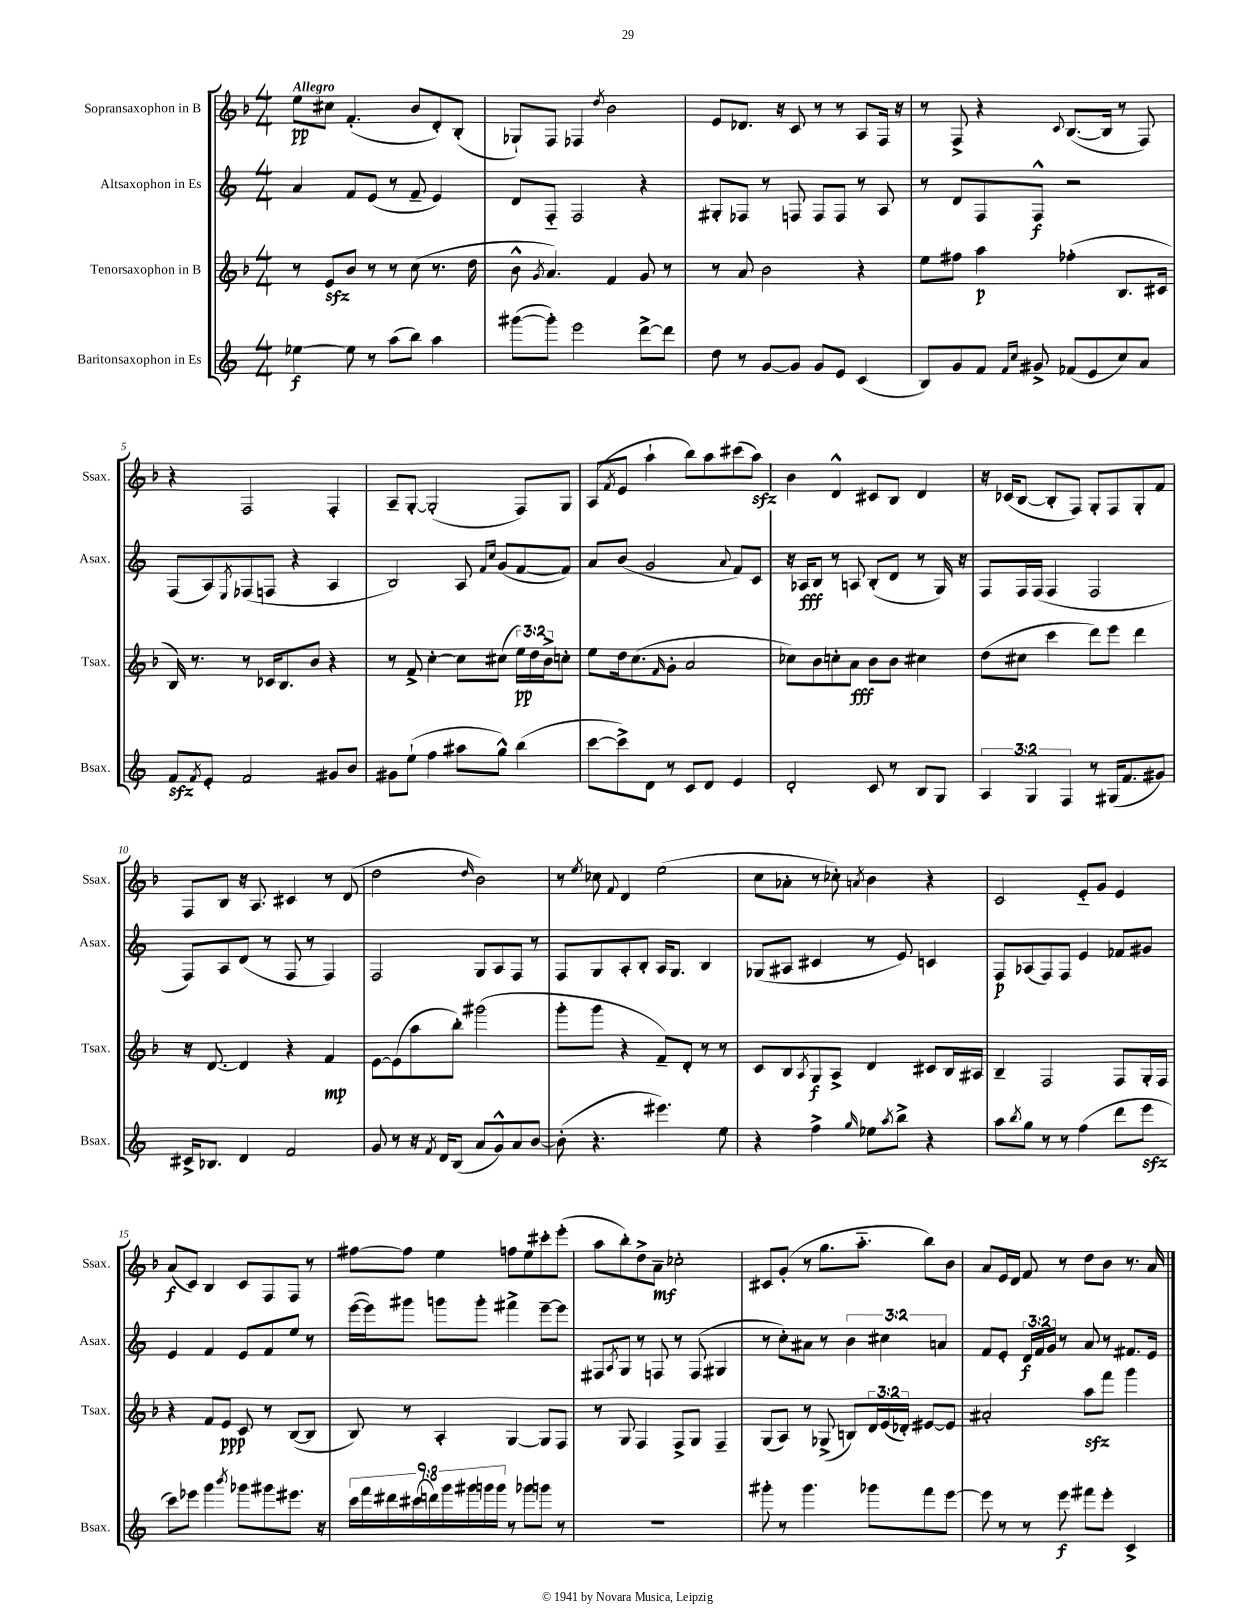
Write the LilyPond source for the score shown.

<<
\new StaffGroup <<
\new Staff = "s0" \with { instrumentName = "Sopransaxophon in B" shortInstrumentName = "Ssax." } {
    \clef treble \key f \major \numericTimeSignature \time 4/4 \tempo "Allegro"
    e''8\pp cis''8 f'4.-.( bes'8 d'8-.) bes8-.( |
    ges8-!) f8 fes4 \acciaccatura { d''8 } bes'2 |
    e'8 des'8. r16 c'8 r8 r8 a8 f16 r16 |
    r8 f8-> r4 \appoggiatura { c'8 } bes8.~( bes16 r8 f8) |
    r4 f2 f4-. |
    a8-- g8~-. g2-.( f8) g8 |
    a8( \acciaccatura { f'8 } e'8 a''4-! bes''8) a''8 cis'''8( a''8\sfz) |
    bes'4 d'4-^ cis'8 bes8 d'4 |
    r16 ces'16( bes8~ bes8-. f8) g8-. f8 g8-. f'8 |
    f8 bes8 r16 a8. cis'4 r8 d'8( |
    d''2 \grace { d''16 } bes'2) |
    r8 \acciaccatura { e''8 } ces''8 \appoggiatura { f'8 } d'4 e''2( |
    c''8 aes'8-. r8 ces''8-.) \acciaccatura { a'8 } bes'4 r4 |
    c'2 e'8-_ g'8 e'4 |
    a'8\f( c'8) bes4 c'8 f8 f8 r8 |
    fis''8~ fis''8 e''4 f''8 e''8 cis'''8-. e'''8-.( |
    a''8 bes''8-.) d''8-> a'8--\mf ces''2-. |
    cis'8 g'8-.( r8 g''8. a''8.-_ bes''8) bes'8 |
    a'8 e'16 d'16 f'8 r8 d''8 bes'8 r8. a'16 \bar "|." |
}
\new Staff = "s1" \with { instrumentName = "Altsaxophon in Es" shortInstrumentName = "Asax." } {
    \clef treble \key c \major \numericTimeSignature \time 4/4 \override Staff.TupletNumber.text = #tuplet-number::calc-fraction-text
    a'4 f'8 e'8( r8 f'8-- e'4) |
    d'8 f8-_ f2 r4 |
    gis8-. fes8 r8 f8 f8 f8 r8 a8 |
    r8 d'8 f8 f8-^\f r2 |
    f8( a8) \acciaccatura { e8 } fes8( f8 r4 a4 |
    b2) a8 \grace { f'16 c''16 } g'8( f'8~ f'8) |
    a'8 b'8( g'2 \appoggiatura { a'8 } f'8) c'8 |
    r16 aes16\fff b8 r8 a8 b8-.( d'8 r8 g16) r16 |
    f8 f16 f16( f4 f2 |
    f8) a8 d'8( r8 f8 r8 f4) |
    f2 g8 a8 f8 r8 |
    f8 g8 a8-. b8-. a16 g8. b4 |
    ges8( ais8 cis'4 r8 e'8) c'4 |
    f8\p aes8( f8) f8 e'4 fes'8 gis'8 |
    e'4 f'4 e'8 f'8 e''8 r8 |
    e'''16~( e'''16) gis'''8 g'''8 g'''8-. fis'''4-> e'''8~-- e'''8 |
    fis8 \acciaccatura { a8 } g8 r8 f8 r8 f8( gis4 |
    r8 c''8-.) ais'8 r8 \tuplet 3/2 { b'4 cis''4 a'4 } |
    f'8 e'8-. \tuplet 3/2 { d'16\f f'16 g'16 } r8 a'8 r8 fis'8. e'16 \bar "|." |
}
\new Staff = "s2" \with { instrumentName = "Tenorsaxophon in B" shortInstrumentName = "Tsax." } {
    \clef treble \key f \major \numericTimeSignature \time 4/4 \override Staff.TupletNumber.text = #tuplet-number::calc-fraction-text
    r8 e'8\sfz bes'8 r8 r8 c''8( r8. d''16 |
    bes'8-^ \acciaccatura { g'8 } a'4.) f'4 g'8 r8 |
    r8 a'8 bes'2 r4 |
    e''8 fis''8 a''4\p fes''4-.( bes8. cis'16 |
    bes16) r8. r8 ces'16 bes8. bes'8 r4 |
    r8 f'8-> c''4~-. c''8 cis''8( \tuplet 3/2 { e''16\pp) d''16 bes'16-> } c''8-. |
    e''8 d''16 c''8.( \grace { f'16 } g'8-. a'2 |
    ces''8) bes'8 c''8-. a'8\fff bes'8 bes'8 cis''4 |
    d''8( cis''8 c'''4 d'''8) e'''8 d'''4 |
    r16 d'8.~ d'4 r4 f'4\mp |
    e'8~ e'8( a''8 bes''8-.) gis'''2( |
    g'''8-. g'''8 r4 f'8--) d'8-. r8 r8 |
    c'8 bes8 \acciaccatura { a8 } g8\f a8-> d'4 cis'8 bes16 ais16 |
    bes4-- f2 f8 g16-. f16 |
    r4 f'8 e'8\ppp c'8 r8 bes8~( bes8 |
    bes8) r8 a4-. g4~ g8 f8 |
    r8 g8 f4 f8-> g8 f4-- |
    g8( a8) r8 ges8->( b8) \tuplet 3/2 { d'16 e'16( des'16-.) } eis'8~ eis'8 |
    ais'2-. a''8\sfz f'''8 g'''4 \bar "|." |
}
\new Staff = "s3" \with { instrumentName = "Baritonsaxophon in Es" shortInstrumentName = "Bsax." } {
    \clef treble \key c \major \numericTimeSignature \time 4/4 \override Staff.TupletNumber.text = #tuplet-number::calc-fraction-text
    ees''4~\f ees''8 r8 a''8( b''8) a''4 |
    gis'''8~( gis'''8-.) e'''2 d'''8~-> d'''8 |
    d''8 r8 g'8~ g'8 g'8 e'8 c'4( |
    b8) g'8 f'8 \grace { f'16 c''16 } gis'8-> fes'8( e'8 c''8) a'8 |
    f'8\sfz \acciaccatura { f'8 } e'8-. f'2 gis'8 b'8 |
    gis'8 e''8-!( f''4 ais''8 g''8-^) b''4( |
    c'''8~ c'''8->) d'8 r8 c'8 d'8 e'4 |
    d'2-. c'8 r8 b8 g8 |
    \tuplet 3/2 { a4 g4 f4 } r8 gis16( f'8. gis'8) |
    cis'16-> bes8. d'4 f'2 |
    g'8 r8 r16 \acciaccatura { f'8 } d'16 b8( a'8 g'8-^) a'8 b'8~ |
    b'8-.( r4. eis'''4.) e''8 |
    r4 f''4-> \grace { g''16 } ees''8 \acciaccatura { a''8 } b''8-> r4 |
    a''8 \acciaccatura { b''8 } g''8 r8 r8 f''4( d'''8 e'''8\sfz |
    c'''8) ees'''8 g'''4 \acciaccatura { b'''8 } ges'''8 gis'''8 eis'''8. r16 |
    \tuplet 9/8 { c'''16 f'''16 dis'''16 cis'''16( d'''16) g'''16 gis'''16 g'''16 g'''16 } r8 ges'''8 g'''8 r8 |
    R1 |
    gis'''8-. r8 gis'''4. ges'''8 f'''8 e'''8~ |
    e'''8 r8 r8 e'''8\f fis'''8 e'''8-. c'4-> \bar "|." |
}
>>
>>
